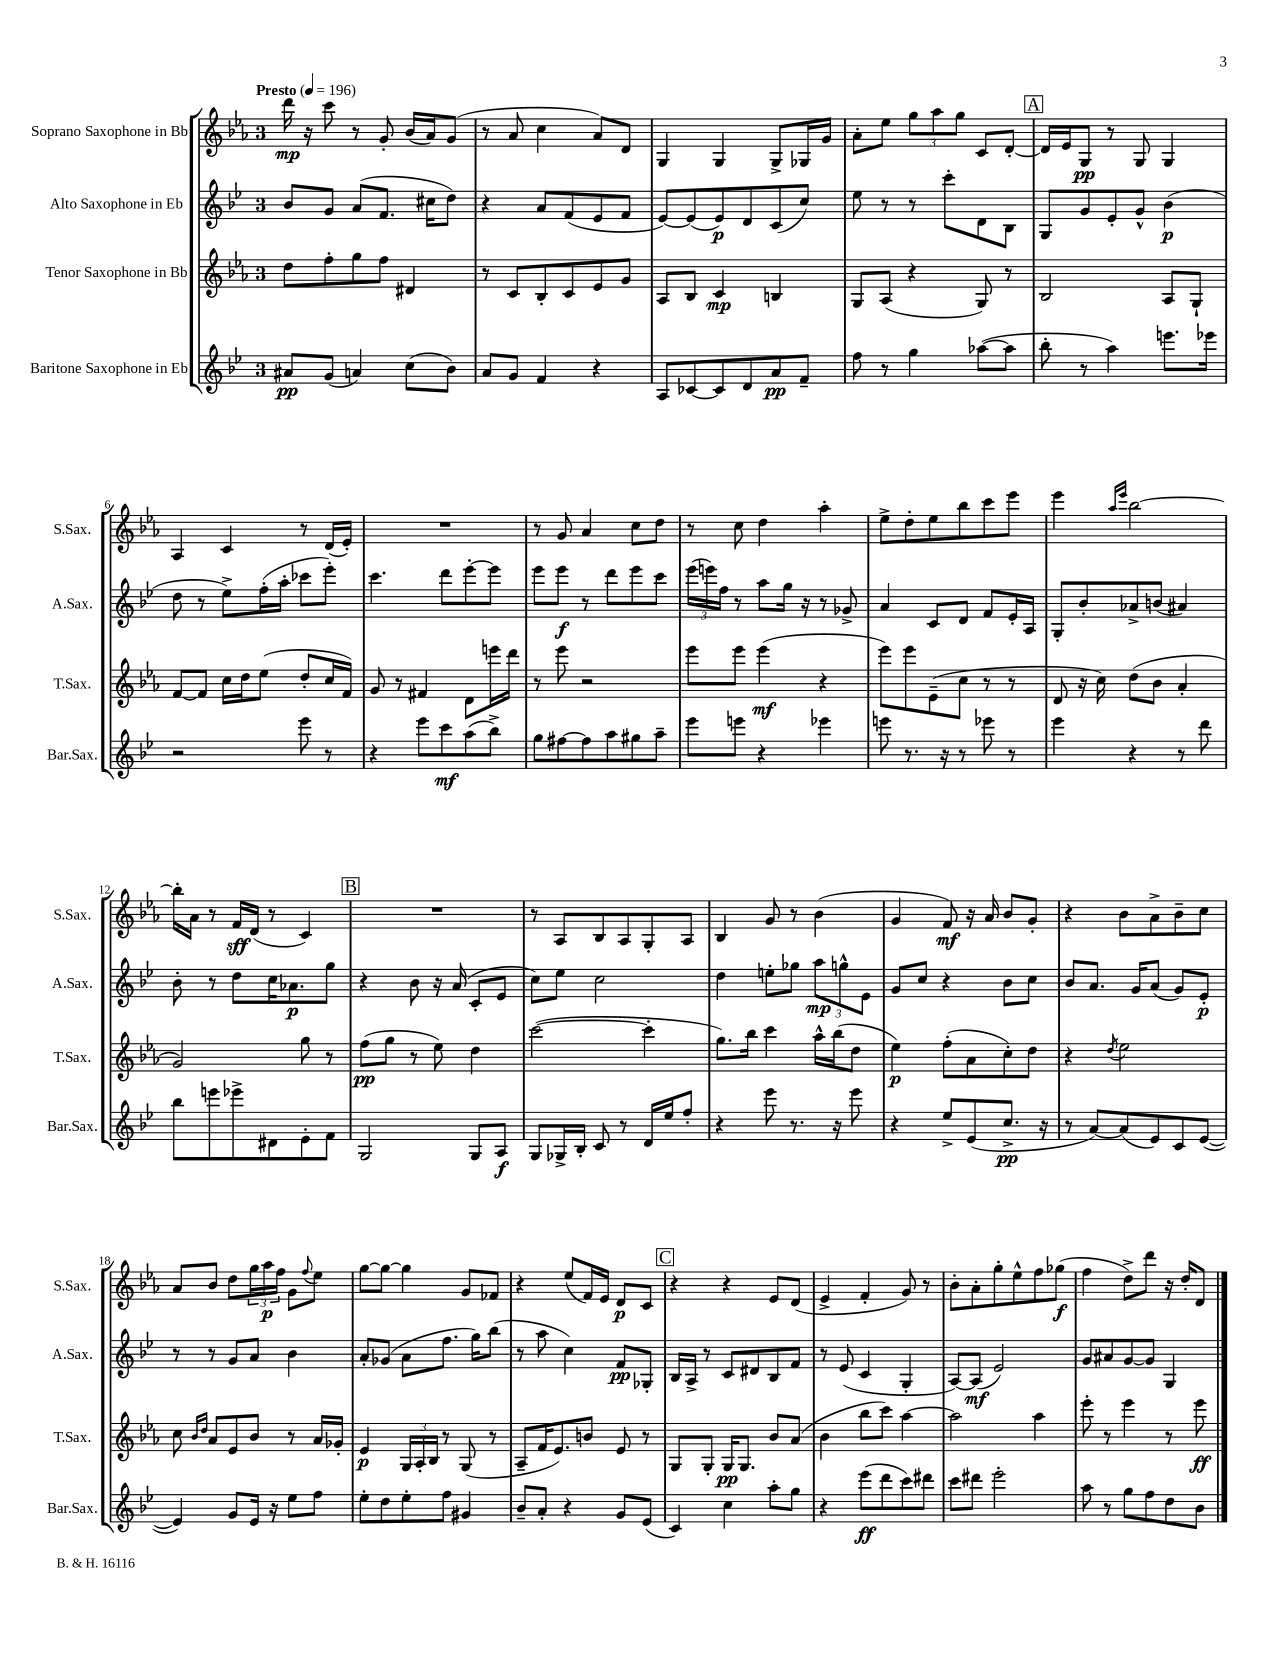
<<
\new StaffGroup <<
\new Staff = "s0" \with { instrumentName = "Soprano Saxophone in Bb" shortInstrumentName = "S.Sax." } {
    \clef treble \key ees \major \once \override Staff.TimeSignature.style = #'single-digit \time 3/4 \tempo "Presto" 4 = 196
    d'''16\mp r16 c'''8 r8 g'8-. bes'16( aes'16) g'8( |
    r8 aes'8 c''4 aes'8) d'8 |
    g4 g4 g8-> ges16 g'16 |
    aes'8-. ees''8 \tuplet 3/2 { g''8 aes''8 g''8 } c'8 d'8~-. |
    \mark \markup { \box "A" } d'16 ees'16 g8\pp r8 g8 g4 |
    aes4 c'4 r8 d'16( ees'16-.) |
    R2. |
    r8 g'8 aes'4 c''8 d''8 |
    r8 c''8 d''4 aes''4-. |
    ees''8-> d''8-. ees''8 bes''8 c'''8 ees'''8 |
    ees'''4 \grace { aes''16 ees'''16 } bes''2~ |
    bes''16-. aes'16 r8 f'16\sff d'16( r8 c'4) |
    \mark \markup { \box "B" } R2. |
    r8 aes8 bes8 aes8 g8-. aes8 |
    bes4 g'8 r8 bes'4( |
    g'4 f'8\mf) r16 aes'16 bes'8 g'8-. |
    r4 bes'8 aes'8-> bes'8-- c''8 |
    aes'8 bes'8 d''8 \tuplet 3/2 { g''16 aes''16\p f''16 } g'8 \appoggiatura { f''8 } ees''8 |
    g''8~ g''8~ g''4 g'8 fes'8 |
    r4 ees''8( f'16) ees'16 d'8\p c'8 |
    \mark \markup { \box "C" } r4 r4 ees'8 d'8( |
    ees'4-> f'4-. g'8) r8 |
    bes'8-. aes'8-. g''8-. ees''8-^ f''8 ges''8\f( |
    f''4 d''8->) d'''8 r16 d''16-. d'8 \bar "|." |
}
\new Staff = "s1" \with { instrumentName = "Alto Saxophone in Eb" shortInstrumentName = "A.Sax." } {
    \clef treble \key bes \major \once \override Staff.TimeSignature.style = #'single-digit \time 3/4
    bes'8 g'8 a'8( f'8. cis''16 d''8) |
    r4 a'8 f'8( ees'8 f'8 |
    ees'8~) ees'8( ees'8\p) d'8 c'8( c''8) |
    ees''8 r8 r8 c'''8-. d'8 bes8 |
    \mark \markup { \box "A" } g8 g'8 ees'8-. g'8-^ bes'4\p( |
    d''8 r8 ees''8->) f''16-.( a''16-. ces'''8 ees'''8-.) |
    c'''4. d'''8 ees'''8~-. ees'''8 |
    ees'''8 ees'''8\f r8 d'''8 ees'''8 c'''8 |
    \tuplet 3/2 { ees'''16( e'''16) f''16 } r8 a''8 g''16 r16 r8 ges'8-> |
    a'4 c'8 d'8 f'8 ees'16-. a16 |
    g8-. bes'8-. aes'8-> b'8( ais'4) |
    bes'8-. r8 d''8 c''16 aes'8.\p g''8 |
    \mark \markup { \box "B" } r4 bes'8 r16 a'16( c'8-. ees'8 |
    c''8) ees''8 c''2 |
    d''4 e''8-. ges''8 \tuplet 3/2 { a''8\mp g''8-^ ees'8 } |
    g'8 c''8 r4 bes'8 c''8 |
    bes'8 a'8. g'16 a'8( g'8) ees'8-.\p |
    r8 r8 g'8 a'8 bes'4 |
    a'8-. ges'8( a'8 f''8. g''16) bes''8( |
    r8 a''8 c''4) f'8\pp ges8-. |
    \mark \markup { \box "C" } bes16 a16-> r8 c'8 dis'8 bes8 f'8 |
    r8 ees'8( c'4 g4-. |
    a8~) a8\mf( ees'2) |
    g'8 ais'8 g'8~ g'8 g4 \bar "|." |
}
\new Staff = "s2" \with { instrumentName = "Tenor Saxophone in Bb" shortInstrumentName = "T.Sax." } {
    \clef treble \key ees \major \once \override Staff.TimeSignature.style = #'single-digit \time 3/4
    d''8 f''8-. g''8 f''8 dis'4 |
    r8 c'8 bes8-. c'8 ees'8 g'8 |
    aes8 bes8 c'4\mp b4 |
    g8 aes8( r4 g8) r8 |
    \mark \markup { \box "A" } bes2 aes8 g8-! |
    f'8~ f'8 c''16 d''16 ees''8( d''8-. c''16 f'16) |
    g'8 r8 fis'4 d'8 e'''16 d'''16 |
    r8 ees'''8 r2 |
    ees'''8 ees'''8 ees'''4\mf( r4 |
    ees'''8) ees'''8 ees'8--( c''8 r8 r8 |
    d'8 r16 c''16) d''8( bes'8 aes'4-. |
    g'2) g''8 r8 |
    \mark \markup { \box "B" } f''8\pp( g''8 r8 ees''8) d''4 |
    c'''2~( c'''4-. |
    g''8.) bes''16 c'''4 aes''16-^ bes''16( d''8 |
    ees''4\p) f''8-.( aes'8 c''8-.) d''8 |
    r4 \acciaccatura { d''8 } ees''2 |
    c''8 \grace { bes'16 d''16 } aes'8 ees'8 bes'8 r8 aes'16 ges'16-. |
    ees'4\p \tuplet 3/2 { g16 aes16-. bes16 } r8 g8( r8 |
    aes8-- f'16 ees'8.) b'8 ees'8 r8 |
    \mark \markup { \box "C" } g8 g8-. g16\pp g8. bes'8 aes'8( |
    bes'4 bes''8 c'''8) aes''4~ |
    aes''2 aes''4 |
    ees'''8-. r8 ees'''4 r8 ees'''8\ff \bar "|." |
}
\new Staff = "s3" \with { instrumentName = "Baritone Saxophone in Eb" shortInstrumentName = "Bar.Sax." } {
    \clef treble \key bes \major \once \override Staff.TimeSignature.style = #'single-digit \time 3/4
    ais'8\pp g'8( a'4) c''8( bes'8) |
    a'8 g'8 f'4 r4 |
    a8 ces'8~ ces'8 d'8 a'8\pp f'8-- |
    f''8 r8 g''4 aes''8~( aes''8 |
    \mark \markup { \box "A" } bes''8-. r8 a''4) e'''8. ees'''16 |
    r2 ees'''8 r8 |
    r4 ees'''8 c'''8\mf a''8( bes''8->) |
    g''8 fis''8~ fis''8 a''8 gis''8 a''8-- |
    ees'''8 e'''8 r4 ees'''4 |
    e'''8 r8. r16 r8 ees'''8 r8 |
    ees'''4 r4 r8 d'''8 |
    bes''8 e'''8 ees'''8-> dis'8 ees'8-. f'8 |
    \mark \markup { \box "B" } g2 g8 a8\f |
    g8 ges16-> bes16-. c'8 r8 d'16 ees''16 f''8-. |
    r4 ees'''8 r8. r16 ees'''8 |
    r4 ees''8-> ees'8( c''8.->\pp r16 |
    r8 a'8~) a'8( ees'8) c'8 ees'8~( |
    ees'4) g'8 ees'16 r16 ees''8 f''8 |
    ees''8-. d''8 ees''8-. f''8 gis'4 |
    bes'8-- a'8-. r4 g'8 ees'8( |
    \mark \markup { \box "C" } c'4) c''4 a''8-. g''8 |
    r4 ees'''8\ff( d'''8 c'''8) dis'''8 |
    c'''8 dis'''8 ees'''2-. |
    a''8 r8 g''8 f''8 d''8 bes'8 \bar "|." |
}
>>
>>
